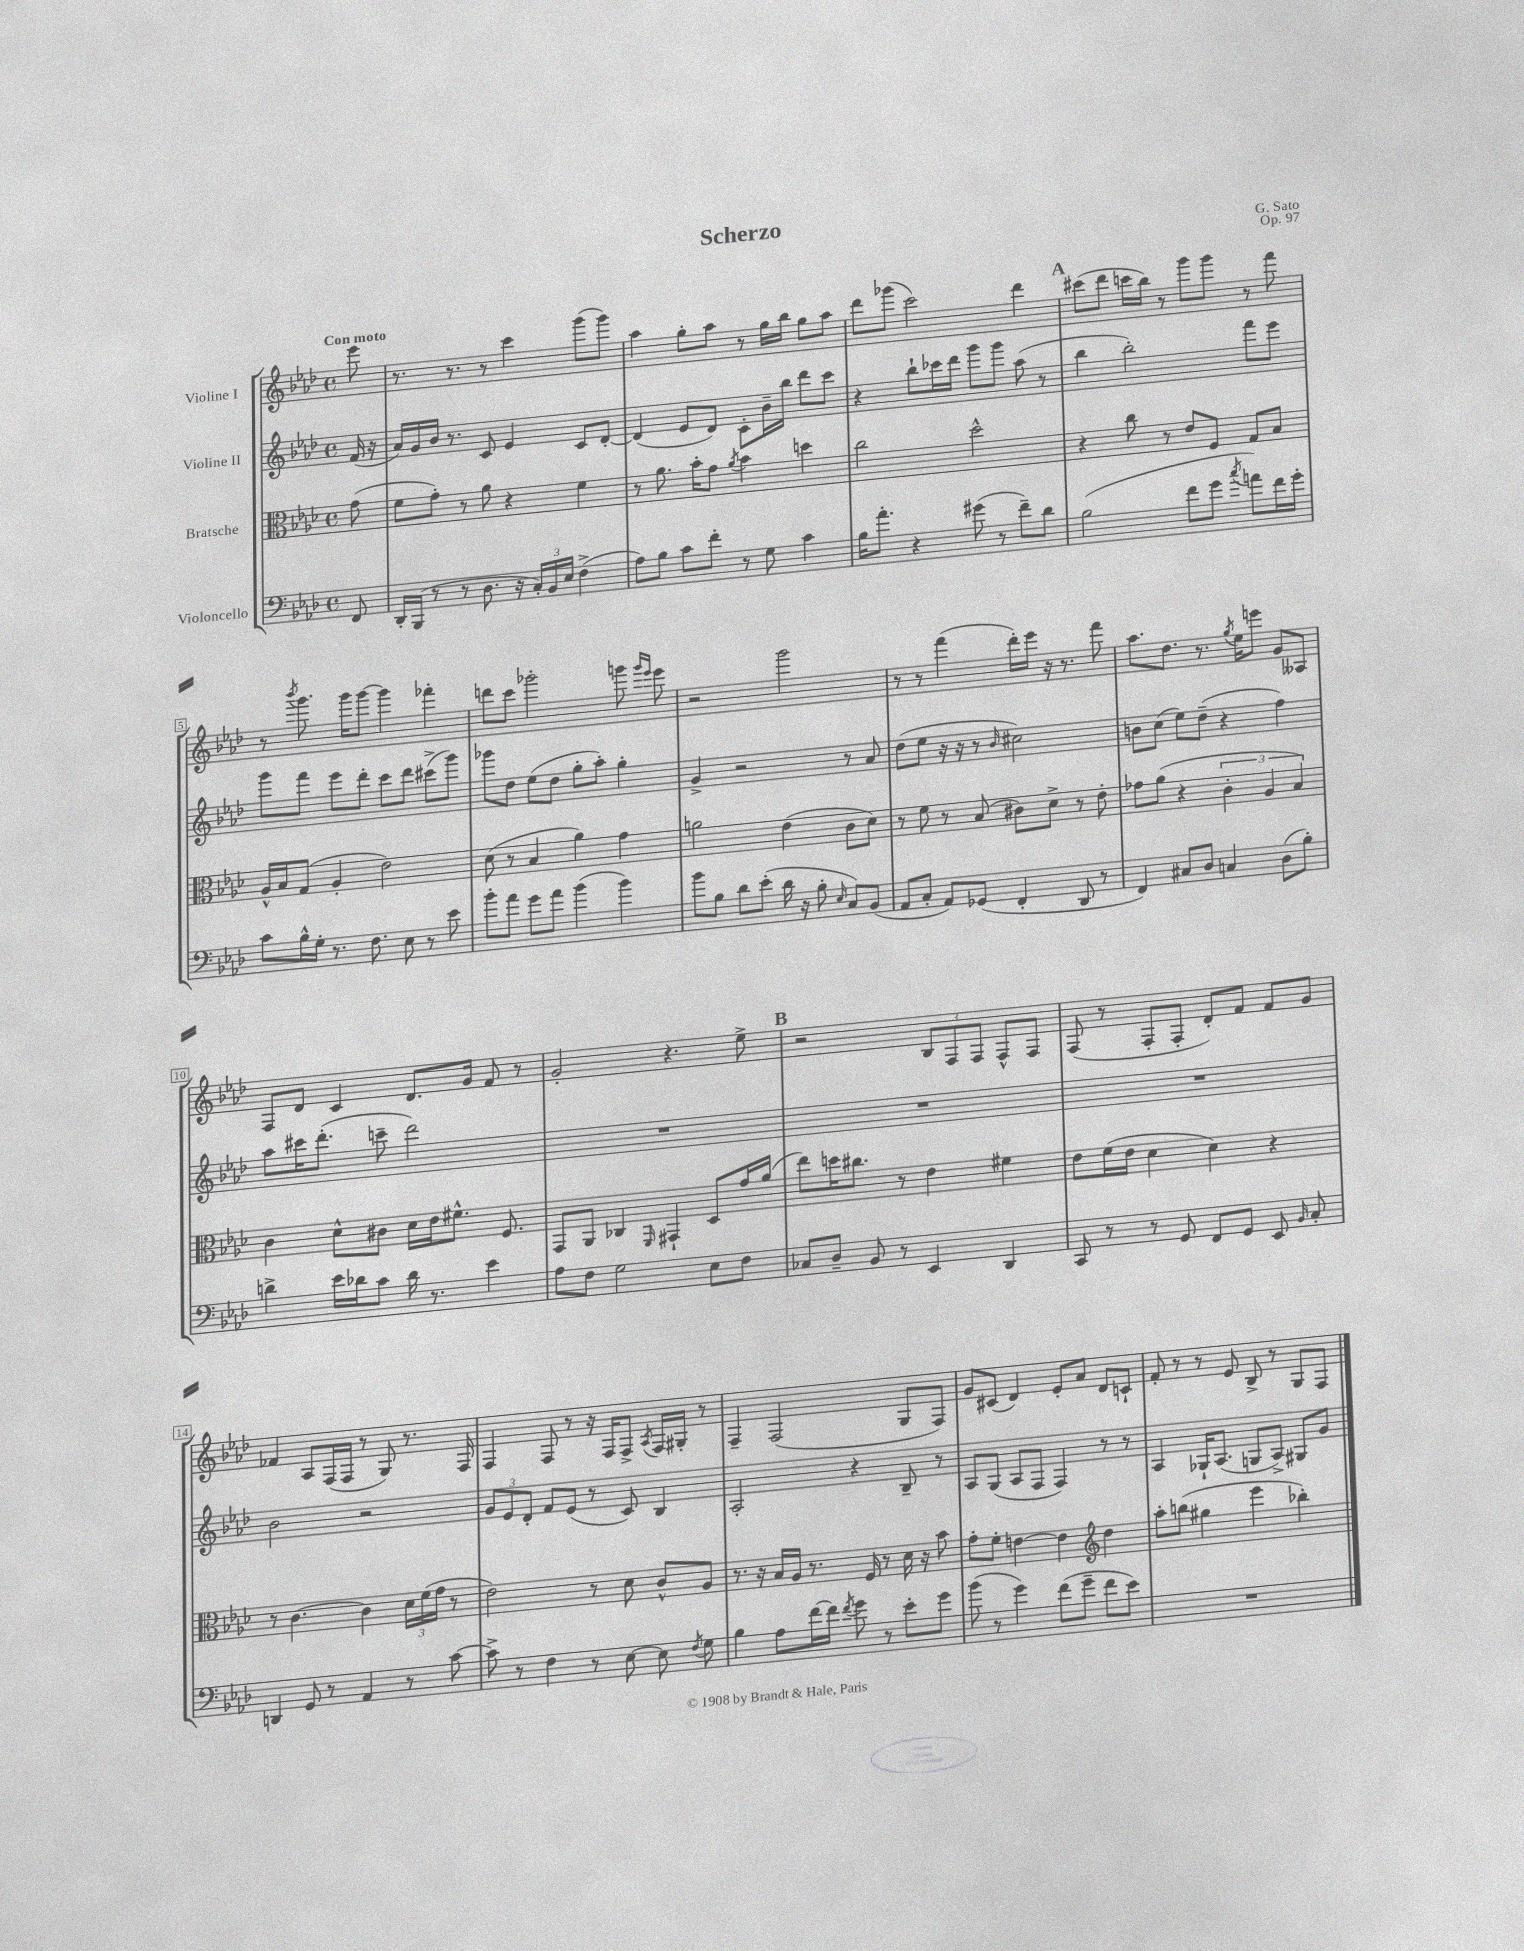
\header { title = "Scherzo" composer = "G. Sato" opus = "Op. 97" }
<<
\new StaffGroup <<
\new Staff = "s0" \with { instrumentName = "Violine I" } {
    \clef treble \key aes \major \defaultTimeSignature \time 4/4 \partial 8 \tempo "Con moto"
    \autoBeamOff ees'''8 |
    r8. r8. r8 c'''4 g'''8[( g'''8]) |
    aes''4 g''8[-. aes''8] r8 g''16[ bes''16] g''8[ aes''8] |
    des'''8[ ges'''8]( c'''2) des'''4 |
    \mark \markup { \bold "A" } cis'''8[( des'''8] c'''16[ bes''16]) r8 g'''8[ g'''8] r8 f'''8 |
    r8 \acciaccatura { bes'''8 } g'''8. g'''16[ g'''8]~ g'''4 fes'''4-. |
    d'''8[ c'''8] ges'''2-. g'''8 \grace { g'''16[ ees'''16] } ees'''8 |
    r2 g'''2 |
    r8 r8 f'''4( des'''16[-.) ees'''16] r16 r8. f'''8 |
    aes''8.[ des''8.] r8. \acciaccatura { g''8 } ees''16[ e'''8] g'8[ aeses8] |
    f8[ des'8] c'4 des'8.[ g'16] f'8 r8 |
    g'2-. r4. ees''8-> |
    \mark \markup { \bold "B" } r2 \tuplet 3/2 { bes8[ f8 f8] } f8[-^ f8] |
    f8( r8 f8[-. f8]-. des'8[-.) f'8] f'8[ g'8] |
    fes'4 aes8[ f16( f16] r8 g8) r8. f16 |
    f4 f8 r8 r16 f16[ f8]-> \acciaccatura { aes8 } f16[ gis16]-. r8 |
    f4-- f2( g8[ f8]) |
    g'8[ cis'8]( des'4) ees'8[-. aes'8] des'8[ c'8]-! |
    f'8-. r8 r8 ees'8 bes8-> r8 g8[ f8] \bar "|." |
}
\new Staff = "s1" \with { instrumentName = "Violine II" } {
    \clef treble \key aes \major \defaultTimeSignature \time 4/4 \partial 8
    \autoBeamOff f'16( r16 |
    aes'16[) g'16 bes'16] r8. c'8 ees'4 c'8[ des'8]~-. |
    des'4( ees'8[ des'8]) c'8[-. bes'16-- bes''16] des'''8[ c'''8] |
    r4 bes''8[-! ces'''16 des'''16] g'''8[ g'''8] aes''8( r8 |
    \mark \markup { \bold "A" } bes''4 bes''2-.) f'''8[ ees'''8] |
    g'''8[ f'''8] ees'''8[ des'''8]-. c'''8[ des'''8] cis'''8[->( g'''8]) |
    ges'''8[ des''8] ees''8[( des''8] g''8[-. aes''8]-.) g''4-. |
    g'4-> r2 r8 aes'8 |
    des''8[( ees''8] r16 r16 r8 \grace { bes'16 } cis''2) |
    b'8[ c''8]( ees''8[) des''8]--( r4 f''4) |
    aes''8[ cis'''16 des'''8.]-.( c'''8-- des'''2) |
    R1 |
    \mark \markup { \bold "B" } R1 |
    R1 |
    bes'2 r2 |
    \tuplet 3/2 { g'8[ ees'8 des'8]-. } f'8[ ees'8]( r8 c'8) bes4 |
    aes2-. r4 bes8-- r8 |
    aes8[ g8]( aes8[ f8] f4) r8 r8 |
    aes4 ges16[-! aes8.]( g8[ aes8]->) gis8[ g'8] \bar "|." |
}
\new Staff = "s2" \with { instrumentName = "Bratsche" } {
    \clef alto \key aes \major \defaultTimeSignature \time 4/4 \partial 8
    \autoBeamOff g'8( |
    f'8[ g'8]-.) r8 aes'8 r4 f'4 |
    r8 aes'8. bes'16[-. g'8] \acciaccatura { aes'8 } bes'4 d''4 |
    c''2 des''2-^ |
    \mark \markup { \bold "A" } r4 c''8 r8 ees'8[ f8] g8[ bes8] |
    aes16[-^ bes16 g8]( aes4-. ees'2) |
    des'8( r8 bes4 aes'4) g'4 |
    a'2 ees'4( c'8[ des'8]) |
    r8 f'8 r8 bes8( cis'8[) des'8]-> r8 ees'8-. |
    ges'8[ aes'8]( r4 \tuplet 3/2 { c'4-. aes4 bes4) } |
    c'4 des'8[-^ cis'8] des'16[ ees'16 fis'8.]-^ f8. |
    g,8[ aes,8] ces4 \grace { f,16 } gis,4-! des8[ g'16 aes'16]( |
    \mark \markup { \bold "B" } ees''8[) d''16 cis''8.] r8 ees'4 fis'4 |
    ees'8[ f'16( ees'16] des'4 des'4) r4 |
    r8 c'4.~ c'4 \tuplet 3/2 { des'16[ f'16( g'16] } r8 |
    ees'2) r8 des'8 c'8[-^ aes8] |
    r8. r16 bes16[ aes16] r8. f16 r8 des'16 r16 bes'8 |
    g'8[-. f'8]-. e'4~ e'4 \clef treble des''4 |
    aes''8[-. b''8]( gis''4 ees'''4 bes''4-.) \bar "|." |
}
\new Staff = "s3" \with { instrumentName = "Violoncello" } {
    \clef bass \key aes \major \defaultTimeSignature \time 4/4 \partial 8
    \autoBeamOff f,8 |
    des,16[-. bes,,16]( r8 r8 des8. r16 \tuplet 3/2 { c16[-.) bes,16 ees16] } f4->( |
    aes8[) bes8] c'8[ f'8]-. r8 g8 c'4 |
    bes16[ aes'8.]-. r4 gis'8( r8 f'8[--) des'8] |
    \mark \markup { \bold "A" } bes2( f'8[ g'8] \acciaccatura { c''8 } a'8[) f'16 g'16]-. |
    c'8[ bes16-^ g16]-. r8. f8. ees8 r8 ees'8 |
    bes'8[-. aes'8] g'8[ aes'8] bes'4( bes'4) |
    bes'8[ bes8] des'8[ ees'8]-.( des'16 r16 bes8-. \grace { ees16 } c8[) bes,8]( |
    aes,8[ c8]-. aes,8[) ges,8]( f,4-. des,8 r8 |
    f,4) cis8[ des8] c4 des8[( bes8]-.) |
    d'4-> ees'16[ des'16 c'8] des'16 r8. ees'4 |
    aes8[ f8] g2 ees8[ f8] |
    \mark \markup { \bold "B" } ces8[ des8]-- bes,8 r8 ees,4 des,4 |
    c,8 r8 r8 g,8 f,8[ g,8] ees,8 \grace { bes,16 } c8-. |
    d,4 g,8 r8 aes,4 r8 c'8~ |
    c'8-> r8 f4 r8 ees8~ ees8 \acciaccatura { f8 } g8 |
    bes4 aes8[ f'16~ f'16] \acciaccatura { f'8 } g'8 r8 ees'8[-. g'8] |
    bes'8( r8 g'4) f'8[( g'8]-- f'8[ ees'8]) |
    R1 \bar "|." |
}
>>
>>
\layout { \context { \Score \override BarNumber.stencil = #(make-stencil-boxer 0.1 0.3 ly:text-interface::print) } }
